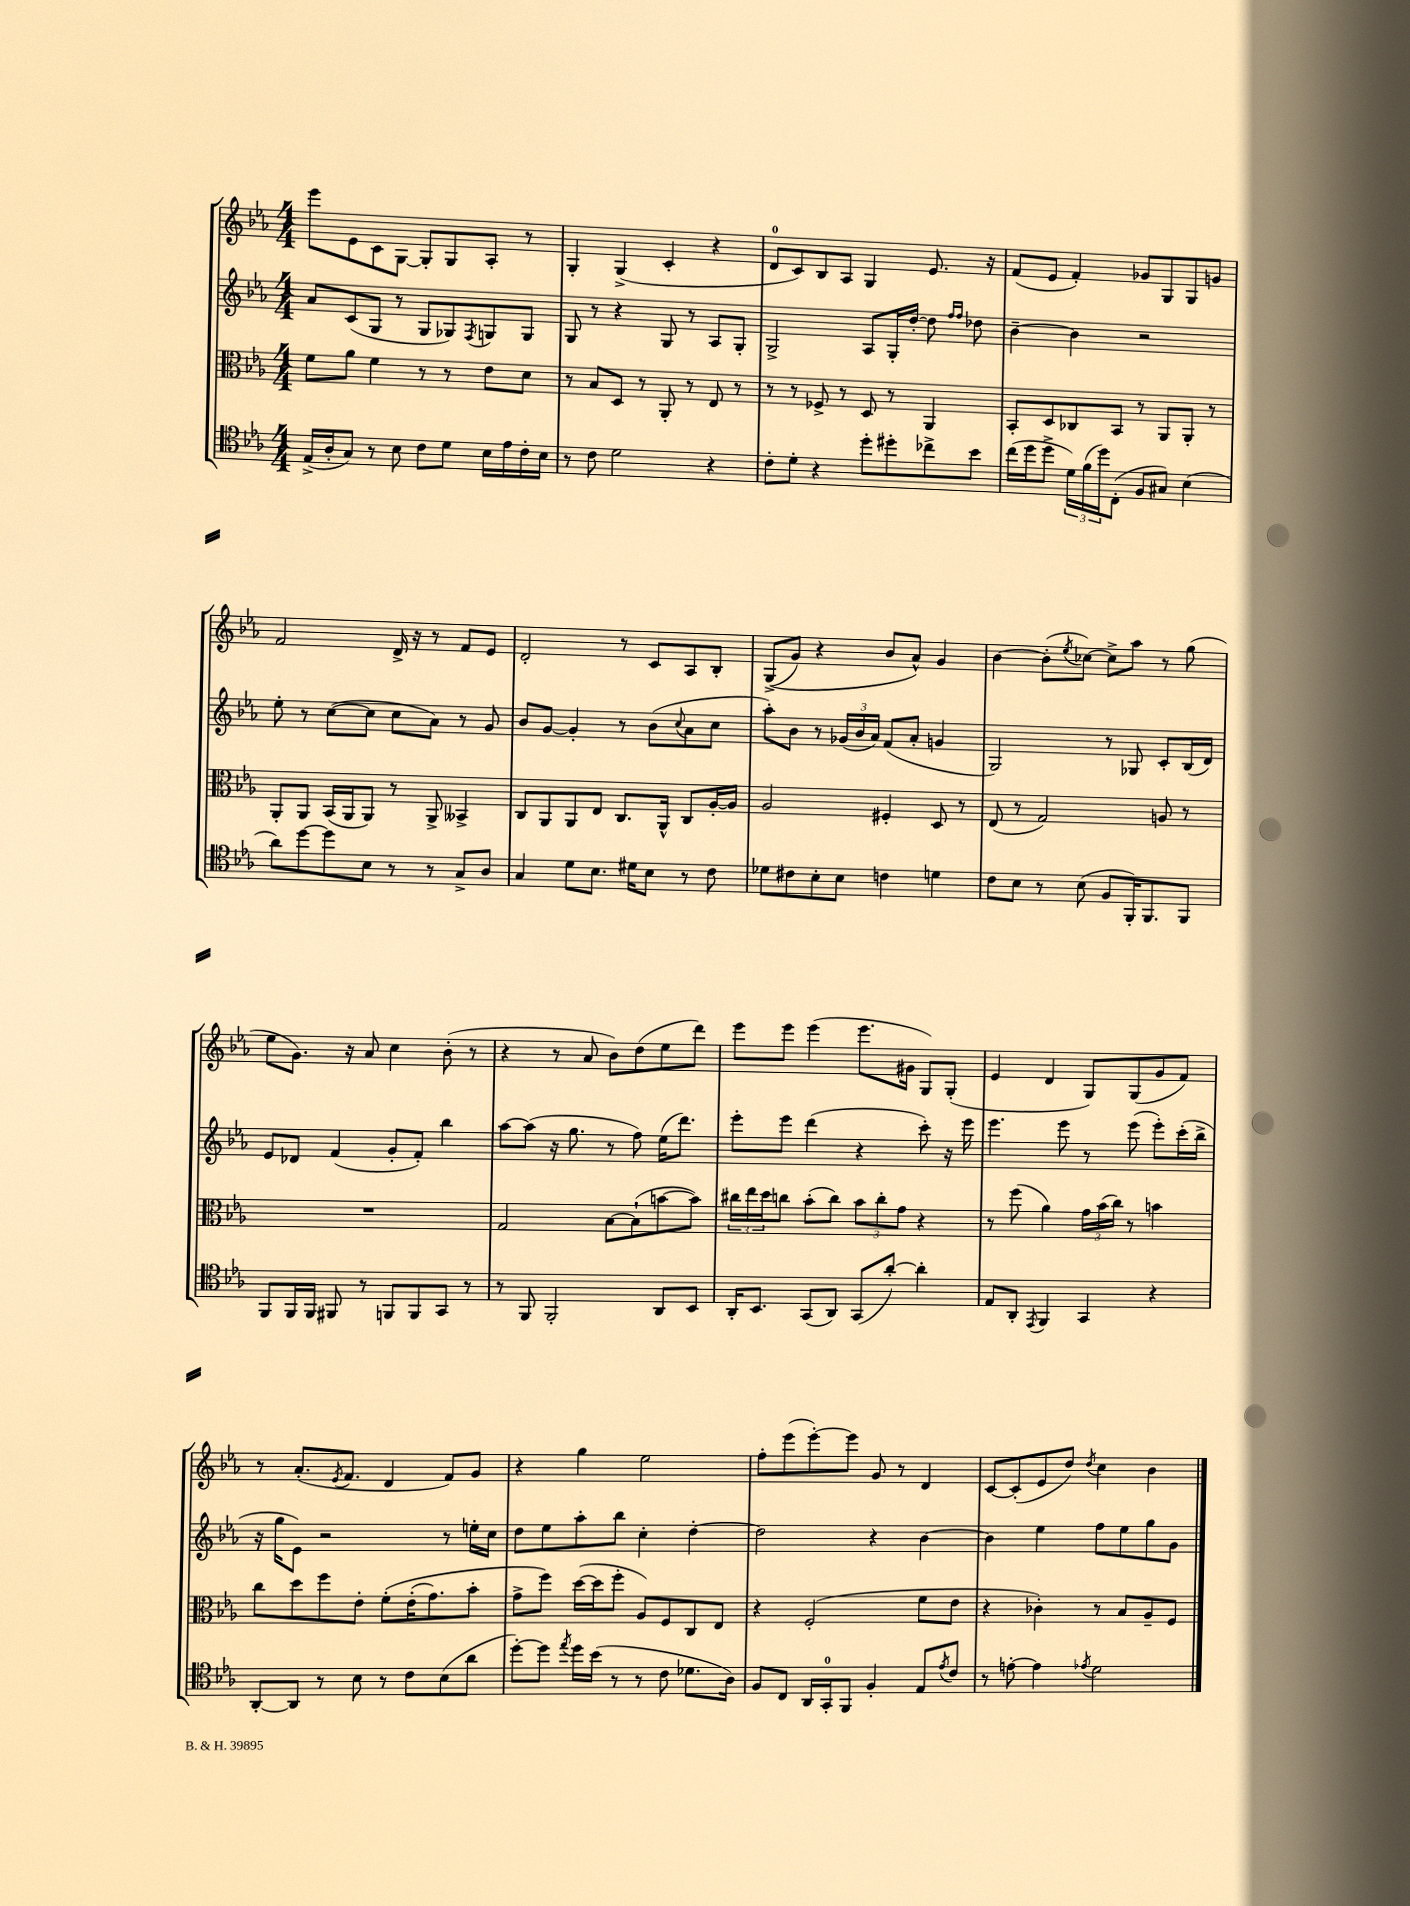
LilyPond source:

<<
\new StaffGroup <<
\new Staff = "s0" {
    \clef treble \key ees \major \numericTimeSignature \time 4/4
    ees'''8 ees'8 c'8 g8~ g8-. g8 aes8-. r8 |
    g4-. g4->( c'4-. r4 |
    d'8-0 c'8) bes8 aes8 g4 ees'8. r16 |
    f'8( ees'8 f'4-.) ges'8 g8 g8 g'8 |
    f'2 d'16-> r16 r8 f'8 ees'8 |
    d'2-. r8 c'8 aes8 bes8-. |
    g8->(\( g'8) r4 bes'8 aes'8-^\) g'4 |
    bes'4~ bes'8-.( \acciaccatura { ees''8 } ces''8~) ces''8-> aes''8 r8 g''8( |
    ees''8 g'8.) r16 aes'8 c''4 bes'8-.( r8 |
    r4 r8 aes'8 bes'8) d''8( ees''8 d'''8) |
    ees'''8 ees'''8 ees'''4( ees'''8. gis'16 g8) g8-.( |
    ees'4 d'4 g8) g8( g'8 f'8) |
    r8 aes'8.-.( \acciaccatura { ees'8 } f'8. d'4 f'8) g'8 |
    r4 g''4 ees''2 |
    f''8-. ees'''8( ees'''8~-.) ees'''8 g'8 r8 d'4 |
    c'8~ c'8-.( ees'8 d''8) \acciaccatura { d''8 } c''4 bes'4 \bar "|." |
}
\new Staff = "s1" {
    \clef treble \key ees \major \numericTimeSignature \time 4/4
    aes'8 c'8( g8 r8 g8 ges8) \acciaccatura { f8 } g8 g8 |
    g8 r8 r4 g8 r8 aes8 g8-. |
    g2-> aes8 g16-. d''16~-. d''8 \grace { f''16 f''16 } des''8 |
    bes'4~-- bes'4 r2 |
    ees''8-. r8 c''8~( c''8 c''8 aes'8) r8 g'8 |
    bes'8 g'8~ g'4-. r8 bes'8( \appoggiatura { c''8 } aes'8 c''8 |
    aes''8-.) bes'8 r8 \tuplet 3/2 { ges'16( bes'16 aes'16) } f'8( aes'8-. g'4 |
    g2) r8 ges8 c'8-. bes16( d'16) |
    ees'8 des'8 f'4( g'8-. f'8-.) bes''4 |
    aes''8~ aes''8( r16 g''8. r8 f''8) ees''16( d'''8.) |
    ees'''8-. ees'''8 d'''4( r4 c'''8-.) r16 ees'''16 |
    ees'''4. ees'''8 r8 ees'''8( ees'''8-.) c'''16-.( bes''16-> |
    r16 g''16 ees'8) r2 r8 e''16-. c''16 |
    d''8 ees''8 aes''8-. bes''8 c''4-. d''4~-. |
    d''2 r4 bes'4~ |
    bes'4 ees''4 f''8 ees''8 g''8 g'8 \bar "|." |
}
\new Staff = "s2" {
    \clef alto \key ees \major \numericTimeSignature \time 4/4
    f'8 aes'8 f'4 r8 r8 ees'8 d'8 |
    r8 bes8 d8 r8 aes,8-. r8 ees8 r8 |
    r8 r8 fes8-> r8 d8 r8 aes,4 |
    bes,8-. d8 ces8 bes,8 r8 aes,8 aes,8-. r8 |
    aes,8-. aes,8 bes,16( aes,16 aes,8) r8 aes,8-> beses,4-> |
    c8 aes,8 aes,8 ees8 c8. aes,16-^ c8 aes16~-. aes16 |
    aes2 fis4-. d8 r8 |
    ees8( r8 g2) a8 r8 |
    R1 |
    g2 bes8~ bes8-!( b'8~ b'8) |
    \tuplet 3/2 { cis''16 ees''16 d''16 } c''8 bes'8-.( c''8) \tuplet 3/2 { bes'8 c''8-. g'8 } r4 |
    r8 f''8( aes'4) \tuplet 3/2 { g'16 bes'16( c''16) } r8 b'4 |
    c''8 d''8 f''8 ees'8-. f'8-.\( ees'16-.( g'8.) bes'8-. |
    g'8-> f''8\) d''16~( d''16 f''8-. aes8) f8 c8 ees8 |
    r4 f2-.( f'8 ees'8 |
    r4 ces'4-.) r8 bes8 aes8-- f8 \bar "|." |
}
\new Staff = "s3" {
    \clef tenor \key ees \major \numericTimeSignature \time 4/4
    ees16->( aes16-. g8) r8 bes8 c'8 d'8 bes16 ees'16 c'16-. bes16 |
    r8 c'8 d'2 r4 |
    c'8-. d'8-. r4 d''8-. dis''8-. ces''8-> bes'8 |
    c''16( d''16 d''8-> \tuplet 3/2 { d'16) f'16( d''16) } c8-.( f8 gis8) bes4( |
    aes'8) d''8~ d''8 bes8 r8 r8 g8-> aes8 |
    g4 d'8 bes8. dis'16 bes8 r8 c'8 |
    des'8 cis'8 bes8-. bes8 c'4 d'4 |
    c'8 bes8 r8 bes8( f8 f,16-.) f,8. f,8 |
    f,8 f,16 f,16 fis,8 r8 f,8 f,8 g,8 r8 |
    r8 f,8 f,2-. aes,8 bes,8 |
    aes,16-. bes,8. g,8( aes,8) g,8( aes'8~-.) aes'4-. |
    ees8 aes,8-. \acciaccatura { ees,8 } f,4 g,4 r4 |
    aes,8~-. aes,8 r8 bes8 r8 c'8 bes8( aes'8 |
    d''8~-.) d''8 \acciaccatura { ees''8 } d''16 bes'16( r8 r8 c'8 des'8. aes16) |
    f8 c8 aes,16 g,16-0-. f,8 f4-. ees8 \acciaccatura { ees'8 } c'8 |
    r8 e'8~-. e'4 \acciaccatura { ees'8 } d'2 \bar "|." |
}
>>
>>
\layout { \context { \Score \remove "Bar_number_engraver" } }
